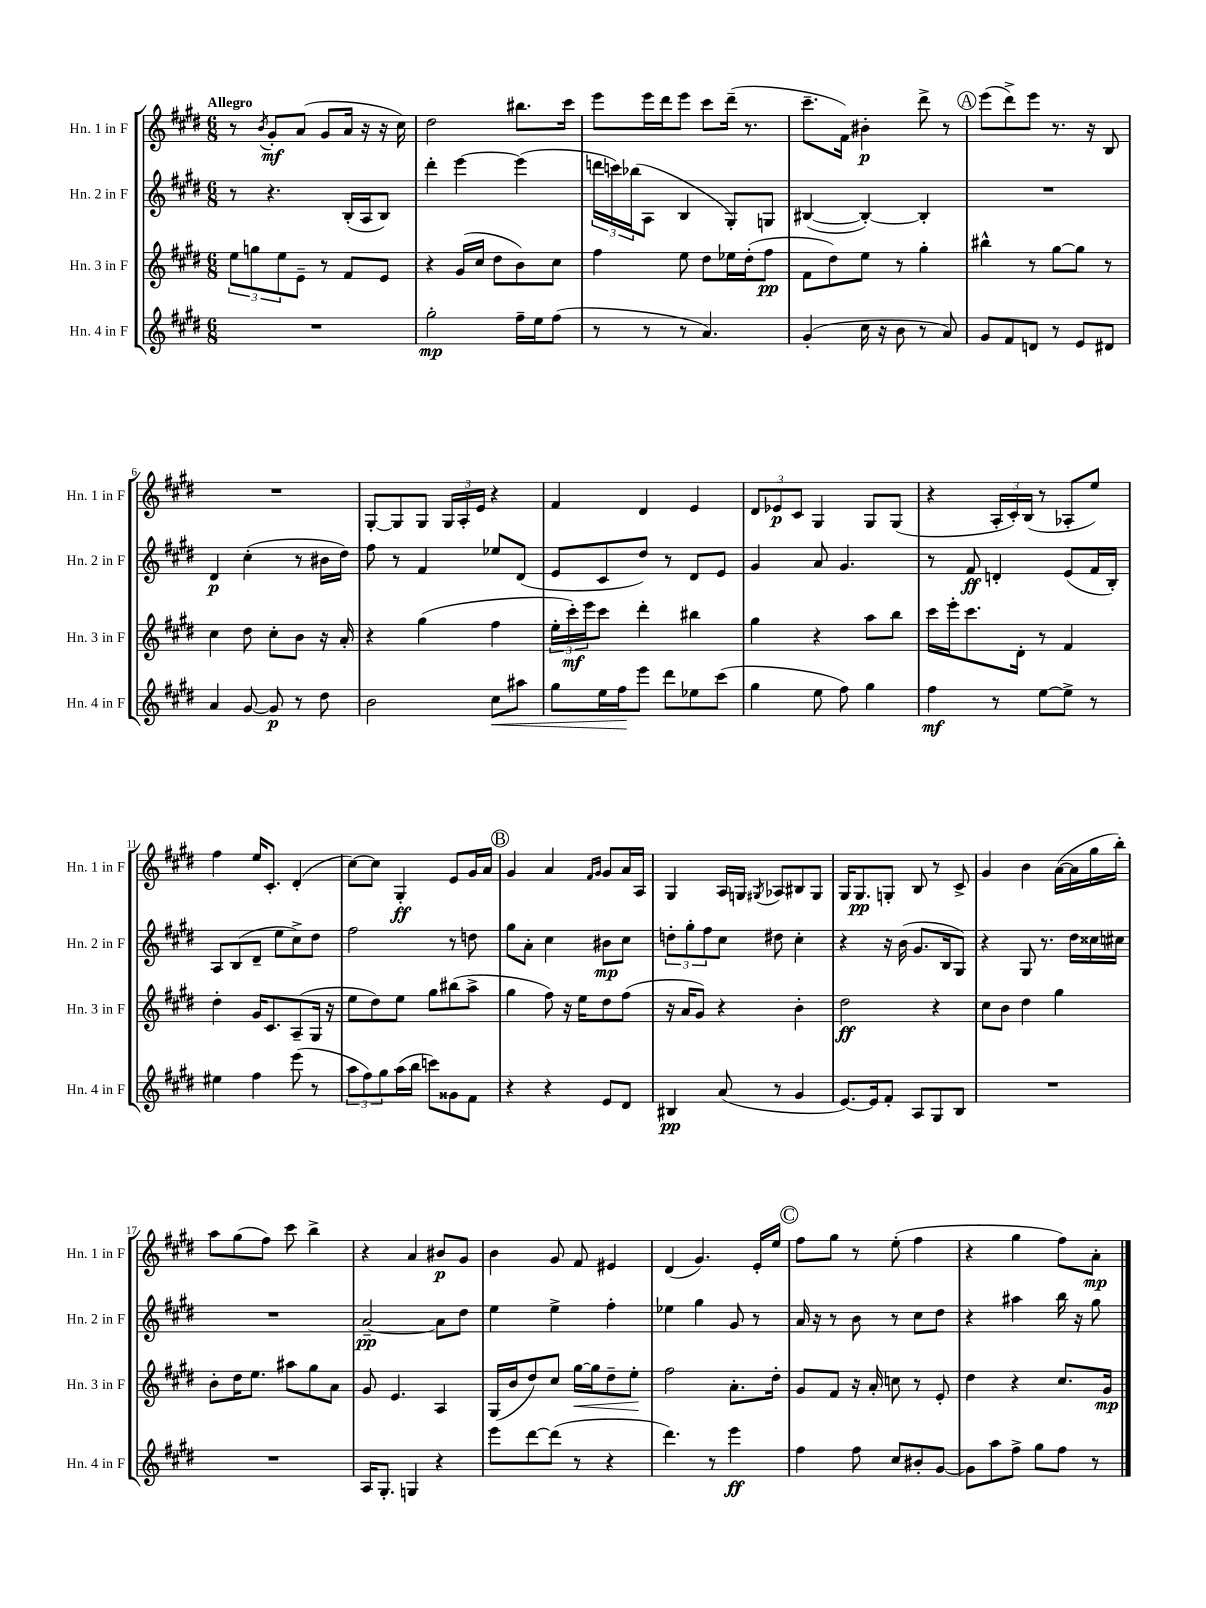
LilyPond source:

<<
\new StaffGroup <<
\new Staff = "s0" \with { instrumentName = "Hn. 1 in F" shortInstrumentName = "Hn. 1 in F" } {
    \clef treble \key e \major \numericTimeSignature \time 6/8 \tempo "Allegro"
    r8 \acciaccatura { b'8 } gis'8-.\mf a'8( gis'8 a'16 r16 r16 cis''16) |
    dis''2 bis''8. cis'''16 |
    e'''8 e'''16 dis'''16 e'''8 cis'''8 dis'''16--( r8. |
    cis'''8.-- fis'16) bis'4-.\p dis'''8-> r8 |
    \mark \markup { \circle "A" } e'''8( dis'''8->) e'''8 r8. r16 b8 |
    R2. |
    gis8~-. gis8 gis8 \tuplet 3/2 { gis16 a16-. e'16 } r4 |
    fis'4 dis'4 e'4 |
    \tuplet 3/2 { dis'8 ees'8\p cis'8 } gis4 gis8 gis8( |
    r4 \tuplet 3/2 { a16-. cis'16-.) b16( } r8 aes8-. e''8) |
    fis''4 e''16 cis'8.-. dis'4-.( |
    cis''8~) cis''8 gis4-.\ff e'8 gis'16 a'16 |
    \mark \markup { \circle "B" } gis'4 a'4 \grace { fis'16 gis'16 } gis'8 a'16 a16 |
    gis4 a16 g16 \acciaccatura { gis8 } aes8 bis8 gis8 |
    gis16 gis8.\pp g8-. b8 r8 cis'8-> |
    gis'4 b'4 a'16~( a'16 gis''16 b''16-.) |
    a''8 gis''8( fis''8) cis'''8 b''4-> |
    r4 a'4 bis'8\p gis'8 |
    b'4 gis'8 fis'8 eis'4 |
    dis'4( gis'4.) e'16-. e''16 |
    \mark \markup { \circle "C" } fis''8 gis''8 r8 e''8-.( fis''4 |
    r4 gis''4 fis''8) a'8-.\mp \bar "|." |
}
\new Staff = "s1" \with { instrumentName = "Hn. 2 in F" shortInstrumentName = "Hn. 2 in F" } {
    \clef treble \key e \major \numericTimeSignature \time 6/8
    r8 r4. b16-.( a16 b8) |
    dis'''4-. e'''4~ e'''4( |
    \tuplet 3/2 { d'''16 c'''16) bes''16( } a8 b4 gis8-.) g8 |
    bis4~( bis4~-.) bis4-. |
    \mark \markup { \circle "A" } R2. |
    dis'4\p cis''4-.( r8 bis'16 dis''16) |
    fis''8 r8 fis'4 ees''8 dis'8( |
    e'8 cis'8 dis''8) r8 dis'8 e'8 |
    gis'4 a'8 gis'4. |
    r8 fis'8\ff d'4-. e'8( fis'16 b16-.) |
    a8 b8( dis'8-- e''8 cis''8->) dis''8 |
    fis''2 r8 d''8 |
    \mark \markup { \circle "B" } gis''8 a'8-. cis''4 bis'8\mp cis''8 |
    \tuplet 3/2 { d''8-. gis''8-. fis''8 } cis''8 dis''8 cis''4-. |
    r4 r16 b'16( gis'8. b16 gis8) |
    r4 gis8 r8. dis''16 cisis''16 cis''16 |
    R2. |
    a'2~--\pp a'8 dis''8 |
    e''4 e''4-> fis''4-. |
    ees''4 gis''4 gis'8 r8 |
    \mark \markup { \circle "C" } a'16 r16 r8 b'8 r8 cis''8 dis''8 |
    r4 ais''4 b''16 r16 gis''8 \bar "|." |
}
\new Staff = "s2" \with { instrumentName = "Hn. 3 in F" shortInstrumentName = "Hn. 3 in F" } {
    \clef treble \key e \major \numericTimeSignature \time 6/8
    \tuplet 3/2 { e''8 g''8 e''8 } e'8-- r8 fis'8 e'8 |
    r4 gis'16( cis''16 dis''8 b'8) cis''8 |
    fis''4 e''8 dis''8 ees''16 dis''16-.( fis''8\pp |
    fis'8 dis''8) e''8 r8 gis''4-. |
    \mark \markup { \circle "A" } bis''4-^ r8 gis''8~ gis''8 r8 |
    cis''4 dis''8 cis''8-. b'8 r16 a'16-. |
    r4 gis''4( fis''4 |
    \tuplet 3/2 { e''16-. cis'''16-.\mf) e'''16 } cis'''8 dis'''4-. bis''4 |
    gis''4 r4 a''8 b''8 |
    cis'''16 e'''16-. cis'''8. dis'16-. r8 fis'4 |
    dis''4-. gis'16 cis'8. a8--( gis16 r16 |
    e''8 dis''8) e''8 gis''8 bis''8( a''8-> |
    \mark \markup { \circle "B" } gis''4 fis''8) r16 e''16 dis''8 fis''8( |
    r16 a'16 gis'8) r4 b'4-. |
    dis''2\ff r4 |
    cis''8 b'8 dis''4 gis''4 |
    b'8-. dis''16 e''8. ais''8 gis''8 a'8 |
    gis'8 e'4. a4 |
    gis16( b'16 dis''8) cis''8 gis''16~\< gis''16 dis''8-- e''8-.\! |
    fis''2 a'8.-. dis''16-. |
    \mark \markup { \circle "C" } gis'8 fis'8 r16 a'16-. c''8 r8 e'8-. |
    dis''4 r4 cis''8. gis'16\mp \bar "|." |
}
\new Staff = "s3" \with { instrumentName = "Hn. 4 in F" shortInstrumentName = "Hn. 4 in F" } {
    \clef treble \key e \major \numericTimeSignature \time 6/8
    R2. |
    gis''2-.\mp fis''16-- e''16 fis''8( |
    r8 r8 r8 a'4.) |
    gis'4-.( cis''16 r16 b'8 r8 a'8) |
    \mark \markup { \circle "A" } gis'8 fis'8 d'8 r8 e'8 dis'8 |
    a'4 gis'8~ gis'8\p r8 dis''8 |
    b'2 cis''8\< ais''8 |
    gis''8 e''16 fis''16\! e'''8 dis'''8 ees''8 cis'''8( |
    gis''4 e''8 fis''8) gis''4 |
    fis''4\mf r8 e''8~ e''8-> r8 |
    eis''4 fis''4 e'''8( r8 |
    \tuplet 3/2 { a''8 fis''8) gis''8 } a''16( b''16 c'''8) gisis'8 fis'8 |
    \mark \markup { \circle "B" } r4 r4 e'8 dis'8 |
    bis4\pp a'8( r8 gis'4 |
    e'8.~) e'16 fis'8-. a8 gis8 b8 |
    R2. |
    R2. |
    a16 gis8.-. g4 r4 |
    e'''8 dis'''8~ dis'''8( r8 r4 |
    dis'''4.) r8 e'''4\ff |
    \mark \markup { \circle "C" } fis''4 fis''8 cis''8 bis'8-. gis'8~ |
    gis'8 a''8 fis''8-> gis''8 fis''8 r8 \bar "|." |
}
>>
>>
